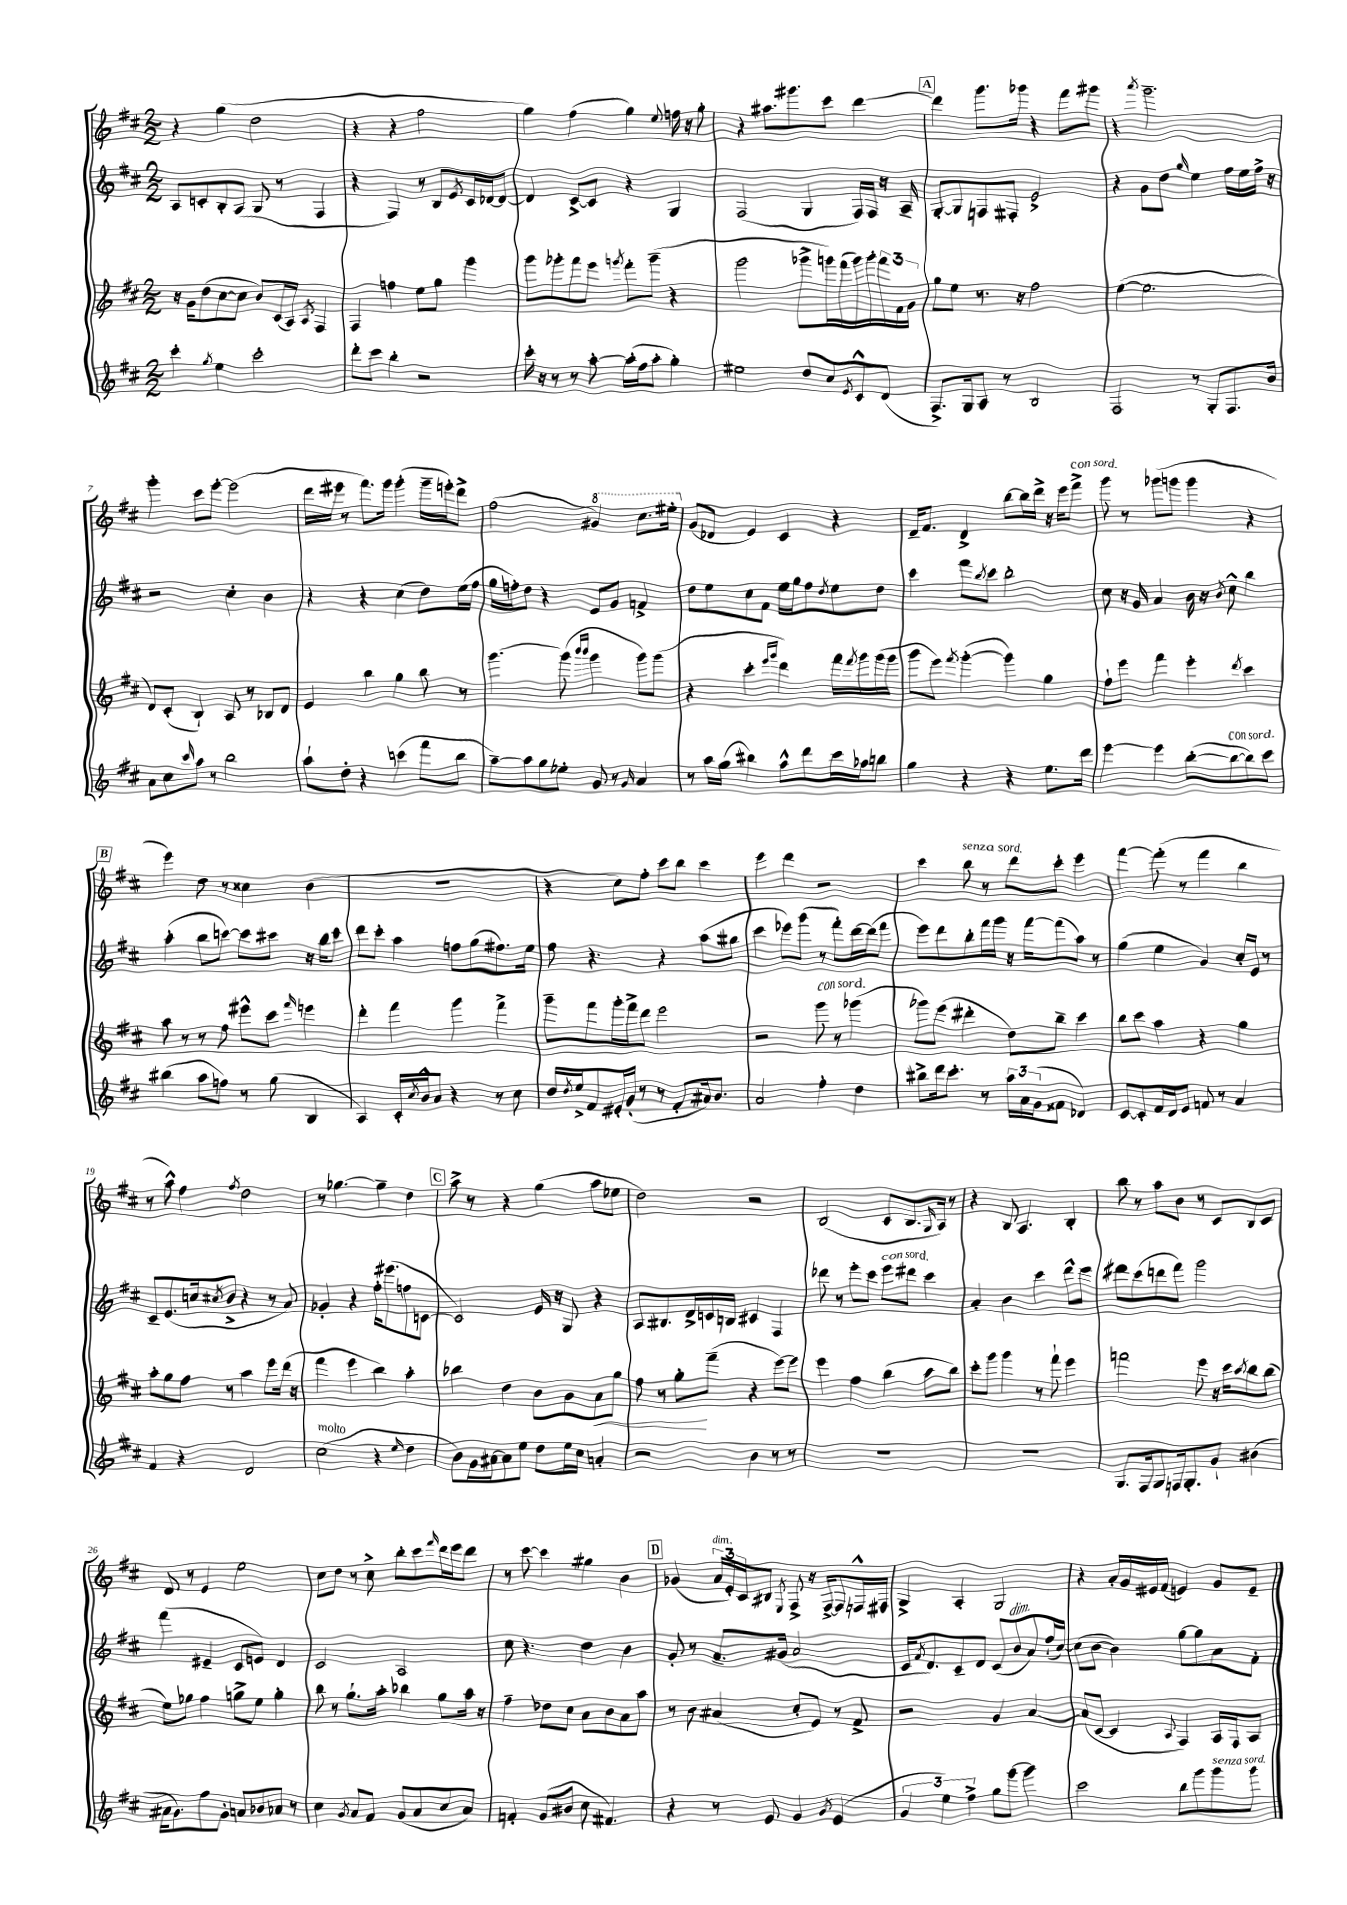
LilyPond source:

<<
\new StaffGroup <<
\new Staff = "s0" {
    \clef treble \key d \major \numericTimeSignature \time 2/2
    r4 g''4( d''2 |
    r4 r4 fis''2 |
    g''4) fis''4( g''4) \appoggiatura { e''8 } f''16 r16 g''8-. |
    r4 ais''8. gis'''8. cis'''8 d'''4~ |
    \mark \markup { \box "A" } d'''4 g'''8. ges'''16 r4 fis'''8 gis'''8 |
    r4 \acciaccatura { a'''8 } g'''2.-- |
    g'''4-. cis'''8 e'''8~-. e'''2( |
    d'''16 eis'''16 r8 fis'''8.) g'''16 g'''4-.( g'''16-- e'''16-.) d'''8-> |
    fis''2( \ottava #1 gis''4) cis'''8. eis'''16-. \ottava #0 |
    g'8( des'8 e'4) cis'4 r4 |
    d'16-- fis'8. d'4-> b''8~ b''16 d'''16-> r16 e'''16 fis'''8->^\markup { \italic "con sord." } |
    g'''8 r8 ges'''8( g'''8 g'''4 r4 |
    \mark \markup { \box "B" } e'''4) d''8 r8 cisis''4 b'4( |
    R1 |
    r4 cis''8) fis''8-. cis'''8 b''8 cis'''4 |
    e'''4 d'''4 r2 |
    cis'''4 b''8^\markup { \italic "senza sord." } r8 d'''8 cis'''8-. e'''4 |
    fis'''4~ fis'''8-.( r8 fis'''4 b''4 |
    r8 a''8-^) fis''4 \acciaccatura { fis''8 } d''2 |
    r8 ges''4.~ ges''4-- d''4 |
    \mark \markup { \box "C" } a''8-> r8 r4 g''4( a''8 ees''8 |
    d''2) r2 |
    b2( cis'8 b8. \grace { g16 } a16) r8 |
    r4 b8 a4. b4-. |
    b''8 r8 a''8 b'8 r8 cis'8 b8 cis'8 |
    d'8 r8 e'4 e''2 |
    cis''8 d''8 r8 cis''8-> b''8-. cis'''8 \grace { fis'''16 } d'''16 e'''16 d'''8 |
    r8 cis'''8~ cis'''4 gis''4 b'4 |
    \mark \markup { \box "D" } ges'4( \tuplet 3/2 { a'16^\markup { \italic "dim." } e'16-.) cis'16 } bis8 \acciaccatura { e8 } fis8-> r16 fis16~-> fis8 f16-^ fis16 |
    g4-> a4-. g2 |
    r4 a'16-. g'16 eis'16 fis'16( e'4) g'8 e'8-- \bar "|." |
}
\new Staff = "s1" {
    \clef treble \key d \major \numericTimeSignature \time 2/2
    a8 c'8-. b8-. a8( g8 r8 fis4 |
    r4 fis4) r8 b8 \acciaccatura { e'8 } cis'16 des'16~ des'8~ |
    des'4 cis'8~-> cis'8 r4 g4 |
    fis2( g4 fis16) fis16 r16 a16-- |
    \mark \markup { \box "A" } g8~-. g8 f8 fis8-. e'2-> |
    r4 g'8 d''8 \grace { g''16 } e''4 fis''16 e''16 fis''16-> r16 |
    r2 cis''4-. b'4 |
    r4 r4 cis''4( d''8) e''16( fis''16 |
    g''16 f''16-.) d''8 r4 e'8 g'8 f'4-> |
    d''8 e''8 cis''8 fis'8 e''16 g''16 fis''8 \acciaccatura { d''8 } e''8 d''8 |
    cis'''4 fis'''8 \acciaccatura { b''8 } cis'''8 b''2-. |
    cis''8 r16 g'16 a'4 b'16 r16 \acciaccatura { b'8 } cis''8-^ b''4 |
    \mark \markup { \box "B" } a''4-.( b''8 c'''8~) c'''8 cis'''8 r16 b''16 cis'''8 |
    d'''8 cis'''8-. a''4 f''8 g''8( fis''8.) e''16 |
    fis''8 r4. r4 a''8( bis''8 |
    cis'''4 ees'''8) g'''8( r8 fis'''8-.) d'''16~ d'''16( fis'''8 |
    e'''8) d'''8 b''8-. fis'''16 g'''16 r16 fis'''16~ fis'''8( a''8) r8 |
    g''4( e''4 g'4) cis''16-. e'16 r8 |
    cis'8-- e'8.( c''16 \acciaccatura { cis''8 } b'8-> r4 r8 a'8) |
    ges'4-. r4 fis''16-. eis'''8.( f''8 c'8~ |
    \mark \markup { \box "C" } c'2) e'16 r16 g8 r4 |
    a8 bis8. d'16-> c'16 b16 cis'4 fis4 |
    des'''8 r8 e'''8-. cis'''8 e'''8^\markup { \italic "con sord." } dis'''8 cis'''4 |
    a'4-. b'4 cis'''4 d'''8-^ e'''8 |
    dis'''8 cis'''8( d'''8 fis'''8) g'''2 |
    fis'''4( eis'4-- cis'8 e'8) d'4 |
    cis'2 a2 |
    cis''8 r4. d''4 b'4 |
    \mark \markup { \box "D" } g'8-. r8 a'8.-- gis'16( a'2 |
    cis'16 \acciaccatura { fis'8 } d'8.) cis'8-- d'8 cis'8( b'8^\markup { \italic "dim." } a'8) fis''16-!( cis''16~) |
    cis''8( b'8~ b'4) g''8~ g''8 a'8 fis'8-. \bar "|." |
}
\new Staff = "s2" {
    \clef treble \key d \major \numericTimeSignature \time 2/2
    r16 g'16 d''8( cis''8~ cis''8 b'8) cis'16( a16) \acciaccatura { a8 } fis4 |
    fis4 f''4 e''8 g''8 g'''4 |
    g'''8 ges'''8-. fis'''8 e'''8 \acciaccatura { g'''8 } fis'''8-. g'''8--( r4 |
    g'''2 ges'''8-> g'''16) fis'''16( g'''16) g'''16-. \tuplet 3/2 { fis'''16 fis'16 g'16 } |
    \mark \markup { \box "A" } g''8 e''8 r8. r16 fis''2 |
    e''4~( e''2. |
    d'8) cis'8-.( b4-!) a8 r8 bes8 d'8 |
    e'4 b''4 g''4 b''8 r8 |
    g'''4.~ g'''8( \grace { b'''16 b'''16 } g'''4 g'''8) g'''8( |
    r4 cis'''4-. \grace { e'''16 g'''16 } d'''4) fis'''16 \acciaccatura { fis'''8 } g'''16 g'''16( g'''16 |
    g'''8 e'''8) \acciaccatura { fis'''8 } g'''4~-.( g'''4) g''4 |
    fis''8-! e'''8 fis'''4 e'''4-. \acciaccatura { d'''8 } cis'''4 |
    \mark \markup { \box "B" } a''8 r8 r8 fis''8 eis'''8-^ cis'''8 \grace { fis'''16 } e'''4 |
    d'''4-. fis'''4 g'''4 fis'''4-> |
    g'''8-- fis'''8 g'''16-. fis'''16-> d'''8 e'''2 |
    r2 g'''8^\markup { \italic "con sord." } r8 ges'''4( |
    ges'''8) e'''8( dis'''4-. d''8) b''8-- cis'''4 |
    b''8 cis'''8 a''4 r4 g''4 |
    a''8-. g''8 fis''8 r8 a''4 e'''8 d'''16( r16 |
    fis'''4 e'''4 b''4) a''4-. |
    \mark \markup { \box "C" } bes''4 d''4 b'8 g'8 a'8\< g''8 |
    fis''8 r8 g''8-.\! fis'''8--( r4 e'''8~) e'''8 |
    e'''4 fis''4 b''4( a''8 b''8) |
    cis'''8-. g'''8 g'''4 r8 fis'''8-! e'''4 |
    f'''2 e'''8 r16 cis'''16 \acciaccatura { a''8 } b''8 b''8( |
    e''8) ges''8 fis''4 g''8-> e''8 g''4-. |
    b''8 r8 g''8.-! a''16-. bes''4 g''8 a''16 r16 |
    fis''4-- des''8 cis''8 a'8 b'8 a'8 a''8 |
    \mark \markup { \box "D" } r8 b'8 ais'4( cis''8-. e'8) r8 fis'8-> |
    r2 g'4 a'4~ |
    a'8( cis'8~ cis'4 \appoggiatura { a8 } fis4) a16 fis16 a8 \bar "|." |
}
\new Staff = "s3" {
    \clef treble \key d \major \numericTimeSignature \time 2/2
    cis'''4-. \acciaccatura { g''8 } e''4 cis'''2-. |
    d'''8-. cis'''8 b''4-. r2 |
    cis'''16-. r16 r8 r8 a''8~-. a''16-.( fis''16 a''8-. g''4-.) |
    eis''2 d''8 cis''8 \acciaccatura { e'8 } cis'8-^ d'8( |
    \mark \markup { \box "A" } fis8.->) g16 a8 r8 b2 |
    fis2 r8 g8-. fis8. b'16 |
    a'8 cis''8 \grace { cis'''16 } a''8 r8 b''2 |
    a''8-! d''8-. r4 c'''4( fis'''8 b''8 |
    a''8~--) a''8 g''8 ees''8-. g'8 r8 \grace { g'16 } a'4 |
    r8 a''16 g''16( bis''4) a''8-^ d'''8 cis'''16 aes''16 b''8 |
    g''4 r4 r4 e''8. d'''16 |
    e'''4~ e'''4 b''8~-.( b''8~^\markup { \italic "con sord." } b''8) cis'''8 |
    \mark \markup { \box "B" } bis''4( a''8 f''8) r8 g''8( b4 |
    a4) cis'16-. \acciaccatura { cis''8 } b'16-^ a'8 r4 r8 cis''8 |
    d''16 \acciaccatura { d''8 } e''16-> fis'8 eis'16-. g'16-.( r8 r8 fis'8-. ais'16) b'8. |
    a'2 fis''4-. d''4 |
    bis''8-> d'''16 cis'''8.-. r8 \tuplet 3/2 { a''16 a'16 g'16( } fisis'8 des'4) |
    cis'8~ cis'8-. fis'16 d'16 e'8 f'8 r8 a'4 |
    fis'4 r4 d'2 |
    cis''2^\markup { \italic "molto" }( r4 \grace { e''16 } d''4 |
    \mark \markup { \box "C" } b'8) g'16 ais'16~ ais'8 e''8 d''8 e''16 cis''16 a'4-. |
    r2 b'4 r8 r8 |
    R1 |
    R1 |
    g8. fis16 g8 f16 g8.-. g'8-! bis'4( |
    ais'16 g'8.) fis''8 g'8-. a'8 bes'8 aes'8 r8 |
    cis''4 \acciaccatura { g'8 } a'8 fis'8 g'8( a'8 cis''8 a'8) |
    f'4-. g'8( bis'8 cis''8 fis'4.) |
    \mark \markup { \box "D" } r4 r8 e'8 g'4 \acciaccatura { g'8 } e'4( |
    \tuplet 3/2 { g'4 e''4) fis''4-> } g''8 g'''8~ g'''4 |
    cis'''2 b''8 g'''8 g'''8^\markup { \italic "senza sord." } g'''8 \bar "|." |
}
>>
>>
